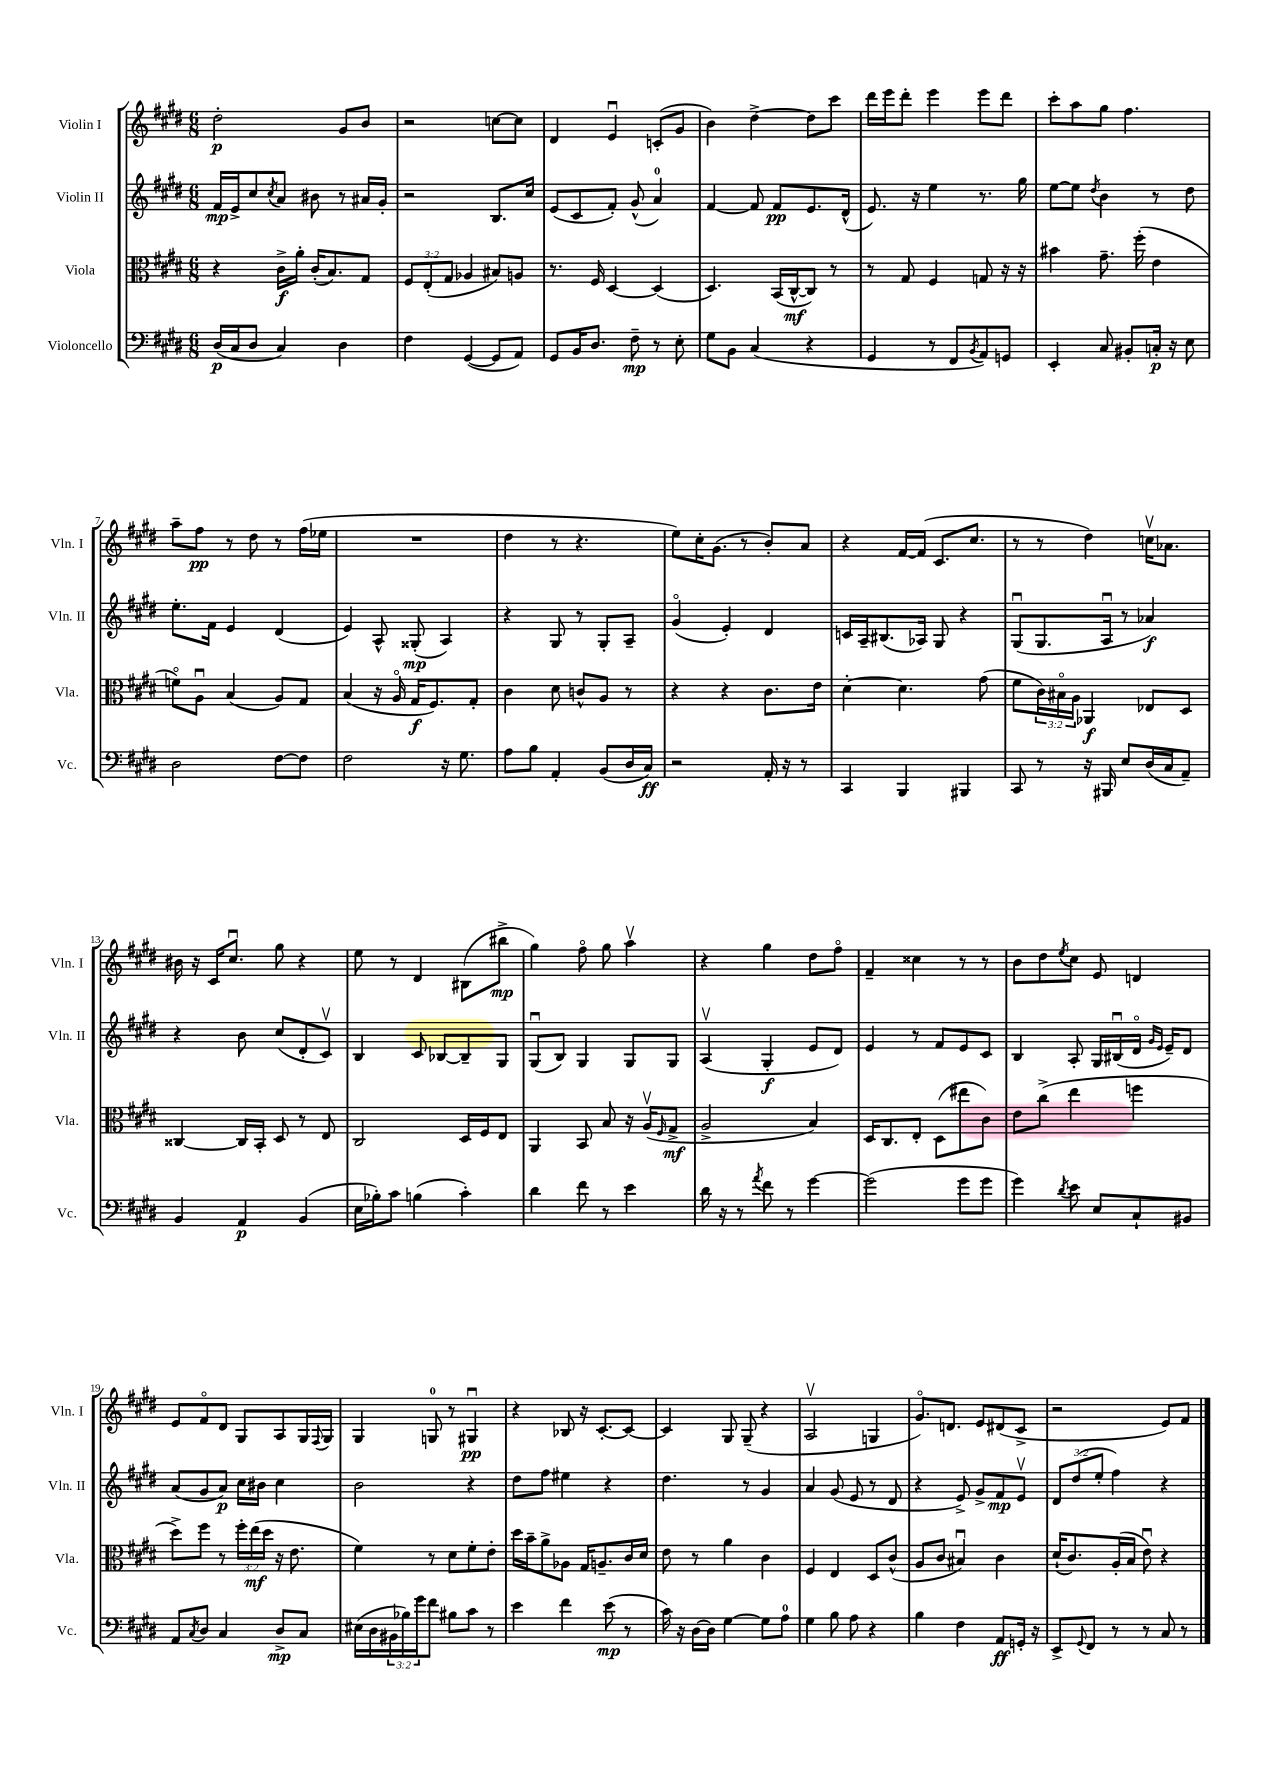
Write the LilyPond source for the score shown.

<<
\new StaffGroup <<
\new Staff = "s0" \with { instrumentName = "Violin I" shortInstrumentName = "Vln. I" } {
    \clef treble \key e \major \numericTimeSignature \time 6/8
    dis''2-.\p gis'8 b'8 |
    r2 c''8~ c''8 |
    dis'4 e'4\downbow c'8-.( gis'8 |
    b'4) dis''4~-> dis''8 cis'''8 |
    dis'''16 e'''16 dis'''8-. e'''4 e'''8 dis'''8 |
    cis'''8-. a''8 gis''8 fis''4. |
    a''8-- fis''8\pp r8 dis''8 r8 fis''16( ees''16 |
    R2. |
    dis''4 r8 r4. |
    e''8) cis''16-. gis'8.( r8 b'8-.) a'8 |
    r4 fis'16~ fis'16( cis'8. cis''8. |
    r8 r8 dis''4) c''16\upbow aes'8. |
    bis'16 r16 cis'16 cis''8.\downbow gis''8 r4 |
    e''8 r8 dis'4 bis8( bis''8->\mp |
    gis''4) fis''8\flageolet gis''8 a''4\upbow |
    r4 gis''4 dis''8 fis''8\flageolet |
    fis'4-- cisis''4 r8 r8 |
    b'8 dis''8 \acciaccatura { e''8 } cis''8 e'8 d'4 |
    e'8 fis'8\flageolet dis'8 gis8 a8 gis16 \appoggiatura { fis8 } gis16 |
    gis4 g8-0 r8 gis4\downbow\pp |
    r4 bes8 r16 cis'8.~-. cis'8~ |
    cis'4 gis8 gis8--( r4 |
    a2\upbow g4 |
    gis'8.\flageolet) d'8. e'8 dis'8( cis'8-> |
    r2 e'8) fis'8 \bar "|." |
}
\new Staff = "s1" \with { instrumentName = "Violin II" shortInstrumentName = "Vln. II" } {
    \clef treble \key e \major \numericTimeSignature \time 6/8 \override Staff.TupletNumber.text = #tuplet-number::calc-fraction-text
    fis'16\mp e'16-> cis''8 \acciaccatura { cis''8 } a'8 bis'8 r8 ais'16 gis'16-. |
    r2 b8. cis''16 |
    e'8( cis'8 fis'8-.) gis'8-^( a'4-0) |
    fis'4~ fis'8 fis'8\pp e'8. dis'16-^( |
    e'8.) r16 e''4 r8. gis''16 |
    e''8~ e''8 \acciaccatura { dis''8 } b'4 r8 dis''8 |
    e''8.-. fis'16 e'4 dis'4( |
    e'4) a8-^ gisis8-.\mp( a4) |
    r4 gis8 r8 gis8-. a8-- |
    gis'4\flageolet( e'4-.) dis'4 |
    c'16 a16-- bis8.( aes16) gis8 r4 |
    gis8\downbow( gis8. a16\downbow r8 aes'4\f) |
    r4 b'8 cis''8( dis'8-. cis'8\upbow) |
    b4 cis'8 bes8~ bes8-- gis8 |
    gis8\downbow( b8) gis4 gis8 gis8 |
    a4\upbow( gis4-.\f e'8 dis'8) |
    e'4 r8 fis'8 e'8 cis'8 |
    b4 a8-. gis16 bis16\downbow( dis'16\flageolet \grace { gis'16 e'16 } e'16--) dis'8 |
    a'8( gis'8 a'8\p) cis''16 bis'16 cis''4 |
    b'2 r4 |
    dis''8 fis''8 eis''4 r4 |
    dis''4. r8 gis'4 |
    a'4 gis'8( e'8 r8 dis'8 |
    r4 e'8->) gis'8-> fis'8\mp e'8\upbow |
    \tuplet 3/2 { dis'8 dis''8( e''8-. } fis''4) r4 \bar "|." |
}
\new Staff = "s2" \with { instrumentName = "Viola" shortInstrumentName = "Vla." } {
    \clef alto \key e \major \numericTimeSignature \time 6/8 \override Staff.TupletNumber.text = #tuplet-number::calc-fraction-text
    r4 cis'16->\f a'16-. cis'16-.( b8.) gis8 |
    \tuplet 3/2 { fis8 e8-.( gis8 } aes4 bis8) a8 |
    r8. fis16 dis4~ dis4( |
    dis4.) b,16( cis16~-^\mf cis8) r8 |
    r8 gis8 fis4 g8 r16 r16 |
    bis'4 gis'8.-- fis''16-.( e'4 |
    f'8\flageolet) a8\downbow b4( a8) gis8 |
    b4( r16 a16\flageolet gis16\f fis8.) gis8-. |
    cis'4 dis'8 c'8-^ a8 r8 |
    r4 r4 cis'8. e'16 |
    dis'4~-. dis'4. gis'8( |
    fis'8 \tuplet 3/2 { cis'16) bis16\flageolet a16 } aes,4\f ees8 dis8 |
    cisis4~ cisis16 b,16-. dis8 r8 e8 |
    cis2 dis16 fis16 e8 |
    a,4 b,8 b8 r16 a16\upbow( \grace { fis16 } gis8->\mf |
    a2-> b4) |
    dis16 cis8. e8-. dis8( eis''8 cis'8) |
    e'8 cis''8->( e''4 f''4 |
    dis''8->) fis''8 r8 \tuplet 3/2 { fis''16-. e''16\mf( dis''16 } r16 e'8. |
    fis'4) r8 dis'8 fis'8-. e'8-. |
    dis''16 b'16-- a'8-> aes8 gis16 a8.-- cis'16 dis'16 |
    e'8 r8 a'4 cis'4 |
    fis4 e4 dis8 cis'8-^( |
    a8 cis'8 bis4\downbow) cis'4 |
    dis'16-!( cis'8.) a16-.( b16 e'8\downbow) r4 \bar "|." |
}
\new Staff = "s3" \with { instrumentName = "Violoncello" shortInstrumentName = "Vc." } {
    \clef bass \key e \major \numericTimeSignature \time 6/8 \override Staff.TupletNumber.text = #tuplet-number::calc-fraction-text
    dis16\p( cis16 dis8 cis4) dis4 |
    fis4 gis,4~( gis,8 a,8) |
    gis,8 b,16 dis8. fis8--\mp r8 e8-. |
    gis8 b,8 cis4( r4 |
    gis,4 r8 fis,8 \acciaccatura { b,8 } a,8) g,8 |
    e,4-. cis8 bis,8-. c16-.\p r16 e8 |
    dis2 fis8~ fis8 |
    fis2 r16 gis8. |
    a8 b8 a,4-. b,8( dis16 cis16\ff) |
    r2 a,16-. r16 r8 |
    cis,4 b,,4 bis,,4 |
    cis,8 r8 r16 bis,,16 e8 dis16( cis16 a,8--) |
    b,4 a,4\p b,4( |
    e16 bes16-.) cis'8 b4( cis'4-.) |
    dis'4 fis'8 r8 e'4 |
    dis'16 r16 r8 \acciaccatura { a'8 } fis'8 r8 gis'4~ |
    gis'2( gis'8 gis'8 |
    gis'4) \acciaccatura { dis'8 } e'8 e8 cis8-! bis,8 |
    a,8 \acciaccatura { cis8 } dis8 cis4 dis8->\mp cis8 |
    eis16( dis16 \tuplet 3/2 { bis,16 bes16) gis'16 } fis'8 bis8 cis'8 r8 |
    e'4 fis'4 e'8\mp( r8 |
    cis'16) r16 dis16~ dis16 gis4~ gis8 a8-0 |
    gis4 b8 a8 r4 |
    b4 fis4 a,8\ff g,16-. r16 |
    e,8-> \appoggiatura { gis,8 } fis,8 r8 r8 cis8 r8 \bar "|." |
}
>>
>>
